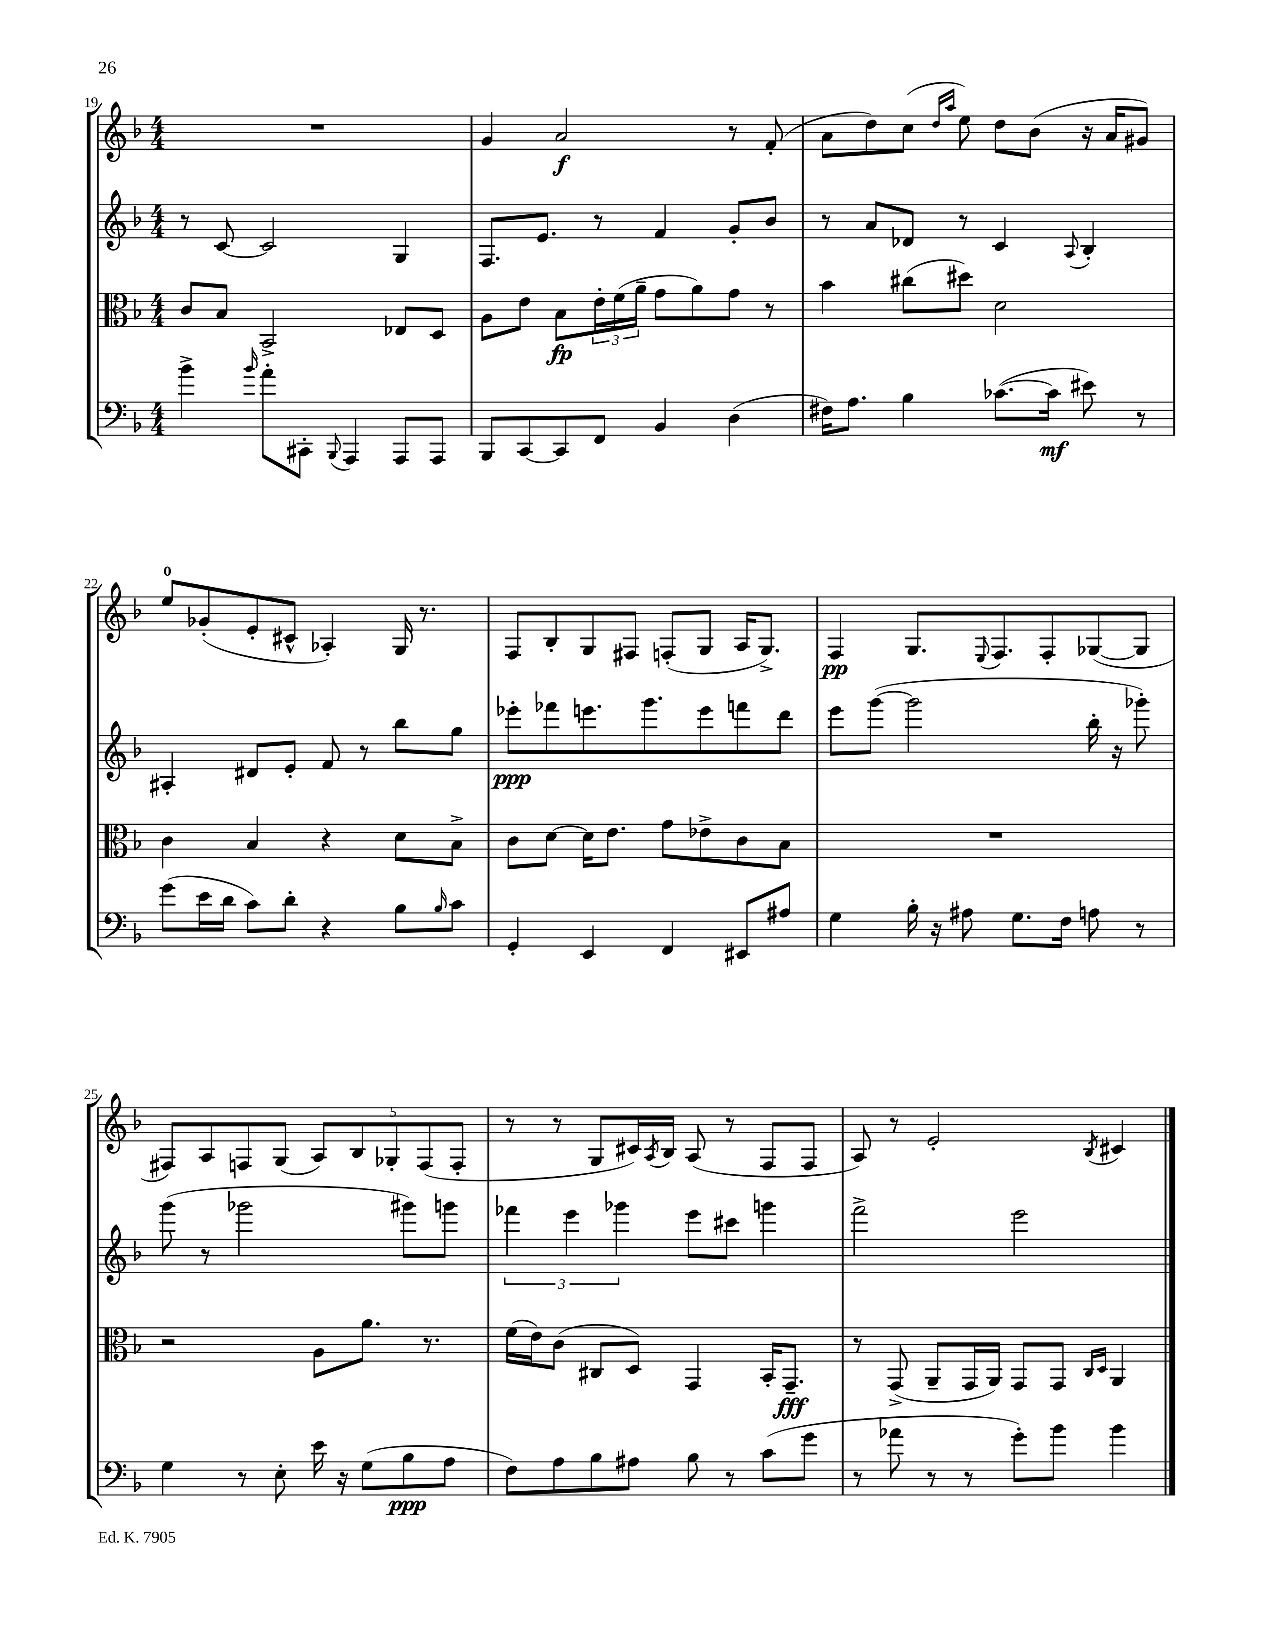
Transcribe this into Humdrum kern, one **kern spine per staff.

**kern	**kern	**kern	**kern
*staff4	*staff3	*staff2	*staff1
*clefF4	*clefC3	*clefG2	*clefG2
*k[b-]	*k[b-]	*k[b-]	*k[b-]
*M4/4	*M4/4	*M4/4	*M4/4
4b-^\	8c/L	8r	1r
.	8B-/J	[8c/	.
16qqb-/	.	.	.
8a'\L	2BB-^/	2c/]	.
8CC#'\J	.	.	.
8qqBBB-/	.	.	.
4AAA/	.	.	.
8AAA/L	8E-/L	4G/	.
8AAA/J	8D/J	.	.
=	=	=	=
8BBB-/L	8A\L	8.F/L	4g/
[8CC/	8e\J	.	.
.	.	8.e/J	.
8CC/]	8B-\L	.	2a/
8FF/J	24e'\L	8r	.
.	(24f\	.	.
.	24a~\JJ	.	.
4BB-/	8g\L	4f/	.
.	8a\)	.	.
(4D\	8g\J	8g'/L	8r
.	8r	8b-/J	(8f'/
=	=	=	=
16F#\LK)	4b-\	8r	8a\L
8.A\J	.	.	.
.	.	8a/L	8dd\)
4B-\	(8cc#\L	8d-/J	(8cc\J
.	.	.	16qqdd/LL
.	.	.	16qqaa/JJ
.	8dd#\J)	8r	8ee\)
([8.c-\L	2d\	4c/	8dd\L
.	.	.	(8b-\J
16c-\]Jk	.	.	.
.	.	8qqA/	.
8e#\)	.	4B-'/	16r
.	.	.	16a/LK
8r	.	.	8g#/J)
=	=	=	=
(8g\L	4c\	4A#'/	8ee/L
16e\L	.	.	(8g-'/
16d\JJ	.	.	.
8c\L)	4B-/	8d#/L	8e'/
8d'\J	.	8e'/J	8c#^^/J
4r	4r	8f/	4A-'/)
.	.	8r	.
8B-\L	8d\L	8bb-\L	16G/
.	.	.	8.r
16qqB-/	.	.	.
8c\J	8B-^\J	8gg\J	.
=	=	=	=
4GG'/	8c\L	8eee-'\L	8F/L
.	[8d\J	8fff-\	8B-'/
4EE/	16d\]LK	8.eee\	8G/
.	8.e\J	.	.
.	.	.	8F#/J
.	.	8.ggg\	.
4FF/	8g\L	.	(8F'/L
.	8e-^\	8eee\	8G/J
8EE#/L	8c\	8fff\	16A/LK
.	.	.	8.G^/J)
8A#/J	8B-\J	8ddd\J	.
=	=	=	=
4G\	1r	8eee\L	4F/
.	.	([8ggg\J	.
16B-'\	.	2ggg\]	8.G/L
16r	.	.	.
8A#\	.	.	.
.	.	.	8qqE/
.	.	.	8.F/
8.G\L	.	.	.
.	.	.	8F'/
16F\Jk	.	.	.
8A\	.	16bb-'\	([8G-/
.	.	16r	.
8r	.	8ggg-'\)	8G-/]J
=	=	=	=
4G\	2r	(8ggg\	8F#/L)
.	.	8r	8A/
8r	.	2ggg-\	8F/
8E'\	.	.	(8G/J
16e\	8A\L	.	10A/L)
16r	.	.	.
.	.	.	10B-/
(8G\L	8.a\J	.	.
.	.	.	10G-'/
8B-\	.	8ggg#\L)	.
.	.	.	(10F/
.	8.r	.	.
8A\J	.	8ggg\J	.
.	.	.	10F'/J
=	=	=	=
8F\L)	(16f\LL	6fff-\	8r
.	16e\J)	.	.
8A\	(8c\J	.	8r
.	.	6eee\	.
8B-\	8C#/L	.	8G/L
.	.	6ggg-\	.
8A#\J	8D/J)	.	16c#/L)
.	.	.	8qA/
.	.	.	16B-/JJ
8B-\	4GG/	8eee\L	(8A/
8r	.	8ccc#\J	8r
(8c\L	16BB-'/LK	4ggg\	8F/L
.	8.GG~/J	.	.
8g\J	.	.	8F/J
=	=	=	=
8r	8r	2fff^\	8A/)
8a-\	(8GG^/	.	8r
8r	8AA~/L	.	2e'/
8r	16GG/L	.	.
.	16AA/JJ)	.	.
8g'\L)	8GG/L	2eee\	.
8b-\J	8GG/J	.	.
.	16qqC/LL	.	.
.	16qqD/JJ	.	8qB-/
4b-\	4AA/	.	4c#/
==	==	==	==
*-	*-	*-	*-
